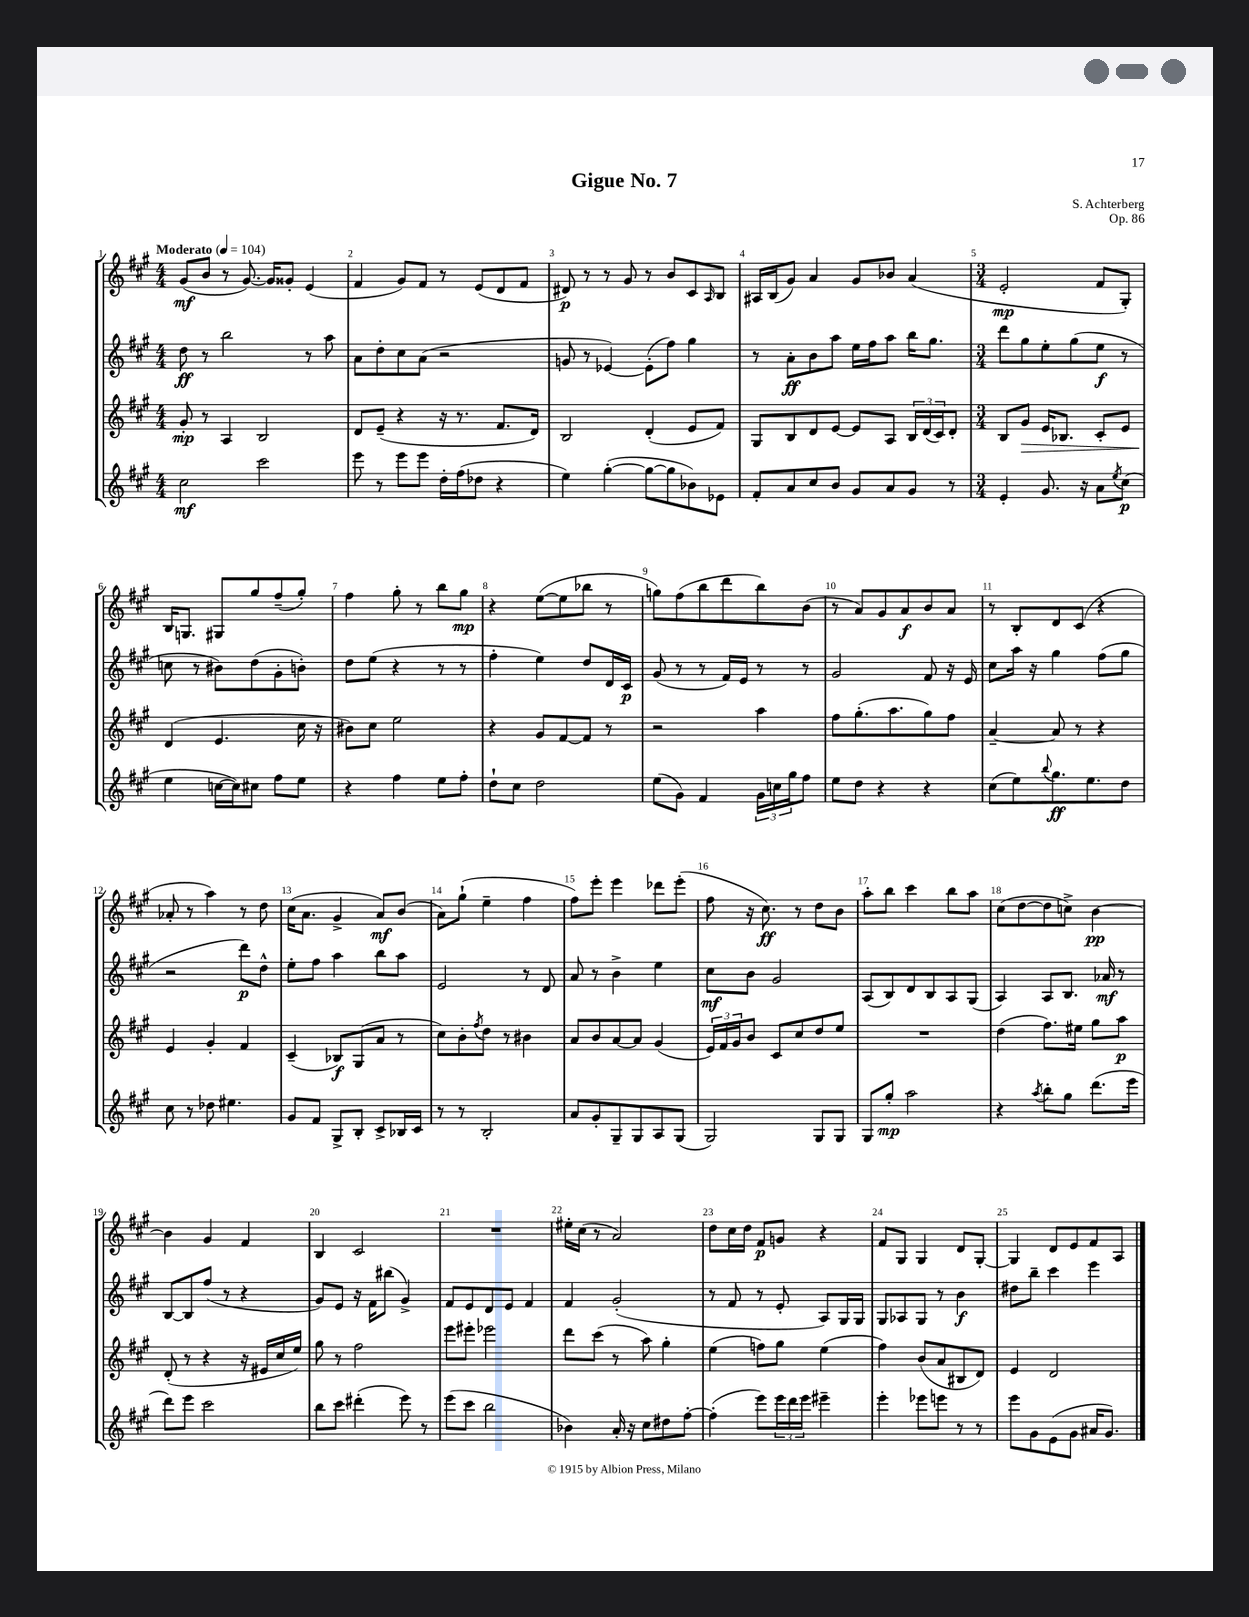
\header { title = "Gigue No. 7" composer = "S. Achterberg" opus = "Op. 86" }
<<
\new StaffGroup <<
\new Staff = "s0" {
    \clef treble \key a \major \numericTimeSignature \time 4/4 \tempo "Moderato" 4 = 104
    gis'8\mf( b'8 r8 gis'8.~) gis'16 gisis'8-. e'4( |
    fis'4 gis'8) fis'8 r8 e'8( d'8 fis'8 |
    dis'8\p) r8 r8 gis'8 r8 b'8 cis'8 \grace { a16 } b8 |
    ais16 b16( gis'8) a'4 gis'8 bes'8 a'4( |
    \numericTimeSignature \time 3/4 e'2-.\mp fis'8 gis8-.) |
    b16 g8. gis8 gis''8 fis''8--( gis''8-.) |
    fis''4 gis''8-. r8 b''8 gis''8\mp |
    r4 e''8~( e''8 bes''8 r8 |
    g''8) fis''8( b''8 d'''8 b''8) b'8( |
    r8 a'8) gis'8 a'8\f b'8 a'8 |
    r8 b8-. d'8 cis'8( r4 |
    aes'8-. r8 a''4) r8 d''8 |
    cis''16( a'8. gis'4-> a'8\mf) b'8( |
    a'8) gis''8-!( e''4-- fis''4 |
    fis''8) e'''8-. e'''4 des'''8 e'''8-.( |
    fis''8 r16 cis''8.\ff) r8 d''8 b'8 |
    a''8-. b''8 cis'''4 b''8 a''8 |
    cis''8( d''8~ d''8 c''8->) b'4~\pp |
    b'4 gis'4 fis'4 |
    b4 cis'2 |
    R2. |
    eis''16-. cis''16( r8 a'2) |
    d''8 cis''16 d''16 fis'8\p g'8 r4 |
    fis'8 gis8 gis4 d'8 gis8~-. |
    gis4 d'8 e'8 fis'8 a8 \bar "|." |
}
\new Staff = "s1" {
    \clef treble \key a \major \numericTimeSignature \time 4/4
    d''8\ff r8 b''2 r8 a''8 |
    a'8 d''8-. cis''8 a'8( r2 |
    g'8 r8 ees'4~) ees'8-.( fis''8) gis''4 |
    r8 a'8-.\ff b'8 a''8 e''16 fis''16 a''8 b''16 gis''8. |
    \numericTimeSignature \time 3/4 d'''8 gis''8 e''8-. gis''8( e''8\f r8 |
    c''8 r8 bis'8) d''8( gis'8-. b'8-.) |
    d''8 e''8( r4 r8 r8 |
    fis''4-. e''4) d''8 d'16 cis'16\p |
    gis'8( r8 r8 fis'16) e'16 r8 r8 |
    gis'2 fis'8 r16 e'16 |
    cis''8 a''16 r16 gis''4 fis''8( gis''8 |
    r2 d'''8\p) d''8-^ |
    e''8-. fis''8 a''4 b''8 a''8 |
    e'2 r8 d'8 |
    a'8 r8 b'4-> e''4 |
    cis''8\mf b'8 gis'2 |
    a8( b8) d'8 b8 a8 gis8( |
    a4) a8 b8. aes'16\mf r8 |
    b8~ b8 fis''8( r8 r4 |
    gis'8) e'8 r16 fis'16 bis''8( gis'4->) |
    fis'8 e'8 d'8 e'8 fis'4 |
    fis'4 gis'2-.( |
    r8 fis'8 r8 e'8-. a8) gis16 gis16 |
    gis8 aes8 gis8 r8 b'4\f |
    dis''8 b''8-- cis'''4 e'''4 \bar "|." |
}
\new Staff = "s2" {
    \clef treble \key a \major \numericTimeSignature \time 4/4
    gis'8-.\mp r8 a4 b2 |
    d'8 e'8--( r4 r16 r8. fis'8. d'16) |
    b2 d'4-.( e'8 fis'8) |
    gis8 b8 d'8 e'8~ e'8 a8 \tuplet 3/2 { b16 d'16( cis'16) } d'8-. |
    \numericTimeSignature \time 3/4 b8 gis'8\> e'16 bes8. cis'8-. e'8 |
    d'4\!( e'4. cis''16 r16 |
    bis'8) cis''8 e''2 |
    r4 gis'8 fis'8~ fis'8 r8 |
    r2 a''4 |
    fis''8 gis''8.-.( a''8. gis''8) fis''8 |
    a'4~-- a'8 r8 r4 |
    e'4 gis'4-. fis'4 |
    cis'4--( bes8\f) gis8( a'8 r8 |
    cis''8) b'8-. \acciaccatura { fis''8 } d''8 r8 bis'4 |
    a'8 b'8 a'8~ a'8 gis'4( |
    \tuplet 3/2 { e'16) fis'16 gis'16 } b'8 cis'8 cis''8 d''8 e''8 |
    R2. |
    d''4( fis''8.) eis''16 gis''8 a''8\p |
    d'8-.( r8 r4 r16 eis'16 cis''16 e''16) |
    gis''8 r8 fis''2 |
    e'''8 eis'''8-. ees'''2 |
    d'''8 cis'''8( r8 a''8) gis''4-. |
    e''4( f''8) gis''8 e''4( |
    fis''4) b'8( a'8 bis8 d'8) |
    e'4 d'2 \bar "|." |
}
\new Staff = "s3" {
    \clef treble \key a \major \numericTimeSignature \time 4/4
    cis''2\mf cis'''2 |
    e'''8 r8 e'''8 e'''8 d''16-. fis''16( des''8 r4 |
    e''4) gis''4~-.( gis''8~ gis''8 bes'8) ees'8 |
    fis'8-. a'8 cis''8 b'8 gis'8 a'8 gis'8 r8 |
    \numericTimeSignature \time 3/4 e'4-. gis'8. r16 a'8 \acciaccatura { e''8 } cis''8\p( |
    e''4 c''16~ c''16) cis''8 fis''8 e''8 |
    r4 fis''4 e''8 fis''8-. |
    d''8-! cis''8 d''2 |
    e''8( gis'8) fis'4 \tuplet 3/2 { gis'16 c''16 gis''16 } fis''8 |
    e''8 d''8 r4 r4 |
    cis''8( e''8) \appoggiatura { b''8 } gis''8.\ff e''8. d''8 |
    cis''8 r8 des''8 eis''4. |
    gis'8 fis'8 gis8-> b8-. cis'8-> bes16 cis'16 |
    r8 r8 b2-. |
    a'8 gis'8-. gis8-- gis8 a8 gis8( |
    gis2) gis8 gis8 |
    gis8 gis''8-.\mp a''2 |
    r4 \acciaccatura { a''8 } b''8-. gis''8 d'''8.( e'''16 |
    d'''8) e'''8 cis'''2 |
    b''8 cis'''8 dis'''4-.( e'''8) r8 |
    e'''8( cis'''8 b''2 |
    bes'4) a'16-. r16 cis''8 dis''8 fis''8~-. |
    fis''4-.( e'''8) \tuplet 3/2 { e'''16 d'''16 e'''16 } eis'''4-- |
    e'''4-. ees'''8 e'''8 r8 r8 |
    e'''8 gis'8 e'8( gis'8 ais'16 gis'8.) \bar "|." |
}
>>
>>
\layout { \context { \Score \override BarNumber.break-visibility = ##(#f #t #t) barNumberVisibility = #all-bar-numbers-visible } }
